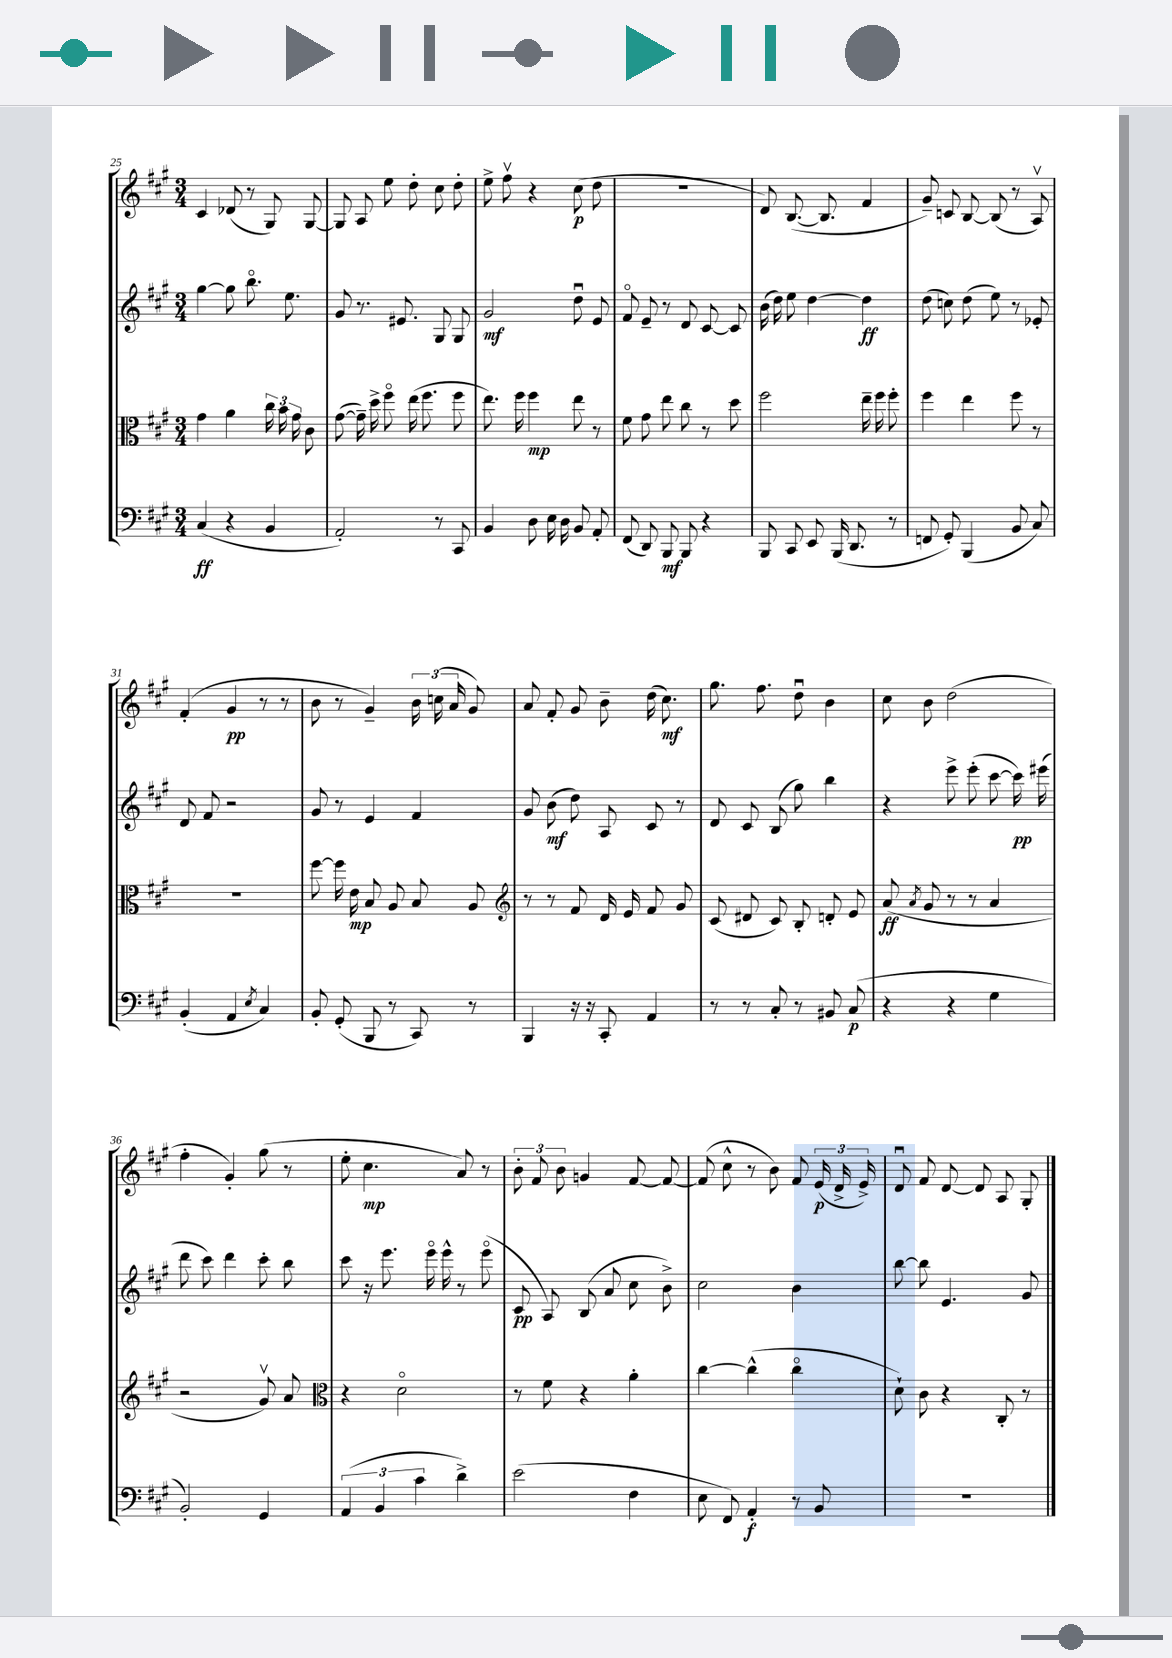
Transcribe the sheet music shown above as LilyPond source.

<<
\new StaffGroup <<
\new Staff = "s0" {
    \clef treble \key a \major \numericTimeSignature \time 3/4
    \autoBeamOff cis'4 des'8( r8 gis8) gis8~ |
    gis8 a8 e''8 d''8-. cis''8 d''8-. |
    e''8-> fis''8\upbow r4 cis''8\p( d''8 |
    R2. |
    d'8) b8.~( b8. fis'4 |
    gis'8--) c'8 b8~ b8( r8 a8\upbow) |
    fis'4-.( gis'4\pp r8 r8 |
    b'8 r8 gis'4--) \tuplet 3/2 { b'16 c''16( a'16 } gis'8) |
    a'8 fis'8-. gis'8 b'8-- d''16( cis''8.\mf) |
    gis''8. fis''8. d''8\downbow b'4 |
    cis''8 b'8 d''2( |
    fis''4-. gis'4-.) gis''8( r8 |
    e''8-. cis''4.\mp a'8) r8 |
    \tuplet 3/2 { b'8-. fis'8 b'8 } g'4 fis'8~ fis'8~ |
    fis'8( cis''8-^ r8 b'8) fis'8 \tuplet 3/2 { e'16\p( d'16-> e'16->) } |
    d'8\downbow fis'8 d'8~ d'8 a8 gis8-. \bar "|." |
}
\new Staff = "s1" {
    \clef treble \key a \major \numericTimeSignature \time 3/4
    \autoBeamOff gis''4~ gis''8 b''8.\flageolet e''8. |
    gis'8 r8. eis'8. gis8 gis8 |
    gis'2\mf d''8\downbow e'8 |
    fis'8\flageolet e'8-- r8 d'8 cis'8~ cis'8 |
    b'16( d''16) e''8 d''4~ d''4\ff |
    d''8( c''8) d''8( e''8) r8 ees'8-. |
    d'8 fis'8 r2 |
    gis'8 r8 e'4 fis'4 |
    gis'8 b'8\mf( d''8) a8 cis'8 r8 |
    d'8 cis'8 b8( gis''8) b''4 |
    r4 e'''8-> e'''8-.( cis'''8~ cis'''16\pp) eis'''16( |
    d'''8 cis'''8) d'''4 cis'''8-. b''8 |
    cis'''8 r16 e'''8. e'''16\flageolet e'''16-^ r8 e'''8\flageolet( |
    cis'8\pp a8) b8( a'8 cis''8 b'8->) |
    cis''2 b'4 |
    b''8~ b''8 e'4. gis'8 \bar "|." |
}
\new Staff = "s2" {
    \clef alto \key a \major \numericTimeSignature \time 3/4
    \autoBeamOff gis'4 a'4 \tuplet 3/2 { cis''16 b'16 gis'16 } cis'8 |
    gis'8~( gis'16--) d''16-> fis''8\flageolet e''16( fis''8. fis''8 |
    e''8.) fis''16 fis''4\mp e''8 r8 |
    fis'8 gis'8 e''8 cis''8 r8 d''8 |
    fis''2 e''16-- fis''16 fis''8-. |
    fis''4 e''4 fis''8 r8 |
    R2. |
    fis''8~ fis''16 e'16\mp b8 a8 b8 a8 |
    \clef treble r8 r8 fis'8 d'16 e'16 fis'8 gis'8 |
    cis'8( dis'8 cis'8) b8-. d'8-. e'8 |
    a'8\ff( \acciaccatura { a'8 } gis'8 r8 r8 a'4 |
    r2 gis'8\upbow) a'8 |
    \clef alto r4 d'2\flageolet |
    r8 fis'8 r4 a'4-. |
    cis''4~ cis''4-^( cis''4\flageolet |
    d'8-!) cis'8 r4 cis8-. r8 \bar "|." |
}
\new Staff = "s3" {
    \clef bass \key a \major \numericTimeSignature \time 3/4
    \autoBeamOff cis4\ff( r4 b,4 |
    a,2-.) r8 cis,8 |
    b,4 d8 e16 d16 b,8 a,8-. |
    fis,8( d,8) b,,8\mf b,,8 r4 |
    b,,8 cis,8 e,8 b,,16( d,8. r8 |
    f,8 gis,8-.) b,,4( b,8 cis8) |
    b,4-.( a,4 \acciaccatura { e8 } cis4) |
    b,8-. gis,8-.( b,,8 r8 cis,8) r8 |
    b,,4 r16 r16 cis,8-. a,4 |
    r8 r8 cis8-. r8 bis,8 cis8\p( |
    r4 r4 gis4 |
    b,2-.) gis,4 |
    \tuplet 3/2 { a,4( b,4 cis'4 } d'4->) |
    e'2( fis4 |
    e8 fis,8) a,4-.\f r8 b,8 |
    R2. \bar "|." |
}
>>
>>
\layout { \context { \Score currentBarNumber = #25 } }
